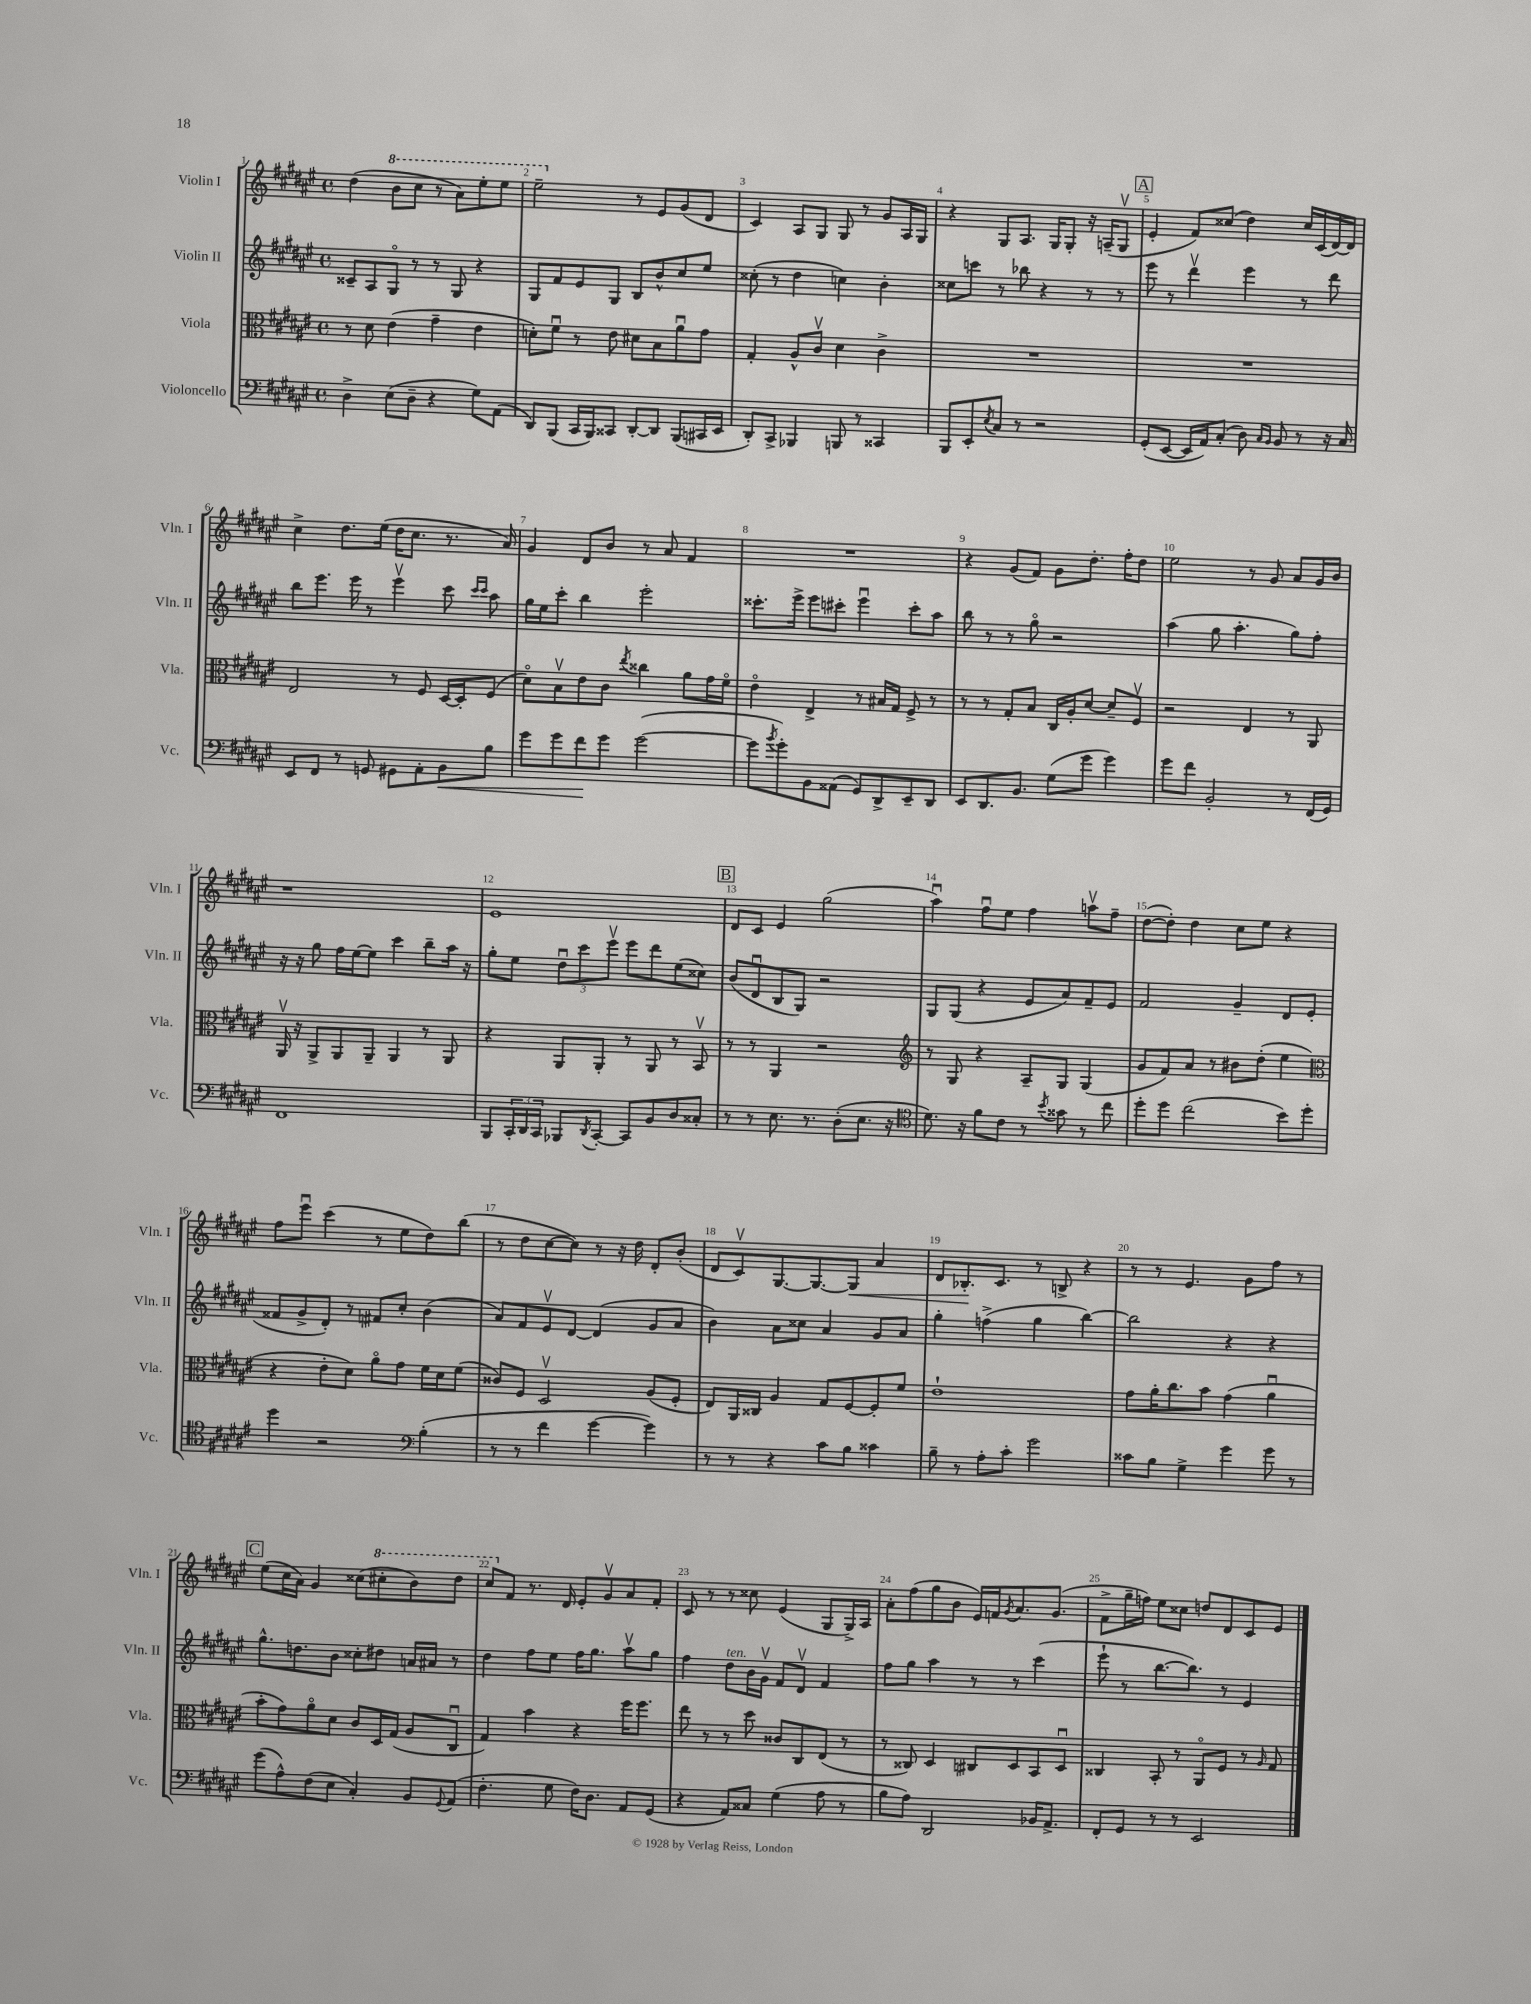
<<
\new StaffGroup <<
\new Staff = "s0" \with { instrumentName = "Violin I" shortInstrumentName = "Vln. I" } {
    \clef treble \key fis \major \defaultTimeSignature \time 4/4
    dis''4( \ottava #1 b''8 cis'''8 r8 ais''8) eis'''8-. eis'''8 |
    eis'''2-- \ottava #0 r8 eis'8 gis'8( dis'8 |
    cis'4) ais8 gis8 gis8 r8 gis'8 ais16 gis16 |
    r4 gis8 ais8. gis16 gis8-. r16 a16--( gis8\upbow |
    \mark \markup { \box "A" } eis'4-. fis'8) cisis''8( dis''4) cisis''16 cis'16( dis'16~) dis'16 |
    cis''4-> dis''8. eis''16( dis''16 cis''8. r8. ais'16) |
    gis'4 dis'8 b'8 r8 ais'8 fis'4 |
    R1 |
    r4 gis'8( fis'8) gis'8 dis''8.-. fis''16-. dis''8 |
    eis''2 r8 gis'8 ais'8 gis'16 b'16 |
    r1 |
    eis'1 |
    \mark \markup { \box "B" } dis'8 cis'8 eis'4 gis''2( |
    ais''4\downbow) fis''8\downbow eis''8 fis''4 a''8\upbow fis''8-- |
    dis''8~( dis''8-.) dis''4 cis''8 eis''8 r4 |
    fis''8 eis'''8\downbow cis'''4( r8 eis''8 dis''8) b''8( |
    r8 dis''8 cis''8~ cis''8) r8 r16 dis''16 dis'8-. b'8-.( |
    dis'8 cis'8\upbow) gis8.~ gis8.~ gis8\< ais'4 |
    dis'8 bes8.-.\! cis'8. r8 b8-> r4 |
    r8 r8 eis'4. gis'8 fis''8 r8 |
    \mark \markup { \box "C" } eis''8( cis''16 ais'16) gis'4 cisis''8( \ottava #1 cis'''!8-. b''8) dis'''8 |
    cis'''8 \ottava #0 fis'8 r8. dis'16 eis'8-. gis'8\upbow ais'8 fis'8-. |
    cis'8 r8 r8 cisis''8 eis'4( gis8 gis16->) ais16 |
    ais'8-. fis''8( gis''8 b'8 eis'16) f'16 \acciaccatura { gis'8 } ais'8. gis'8.( |
    fis'8-> gis''16-- f''16) eis''8 cisis''8 d''8 dis'8 cis'8 eis'8 \bar "|." |
}
\new Staff = "s1" \with { instrumentName = "Violin II" shortInstrumentName = "Vln. II" } {
    \clef treble \key fis \major \defaultTimeSignature \time 4/4
    cisis'8-- ais8 gis8\flageolet r8 r8 gis8 r4 |
    gis8 fis'8 eis'8 gis8 b8 b'8-^ cis''8 eis''8 |
    cisis''8-.( r8 dis''4 c''4) b'4-. |
    cisis''8 c'''8 r8 bes''8 r4 r8 r8 |
    \mark \markup { \box "A" } eis'''8 r8 dis'''4\upbow eis'''4 r8 dis'''8 |
    b''8 eis'''8. eis'''16 r8 eis'''4\upbow cis'''8 \grace { cis'''16 cis'''16 } ais''8 |
    gis''16 eis''16 cis'''8-. b''4 eis'''2-. |
    cisis'''8.-. eis'''16-> eis'''8 cis'''8-. eis'''4\downbow cis'''8-. ais''8 |
    b''8 r8 r8 gis''8\flageolet r2 |
    ais''4( gis''8 ais''4.-. gis''8) fis''8-. |
    r16 r16 gis''8 fis''16 eis''16~ eis''8 cis'''4 b''8-- ais''16 r16 |
    gis''8-. eis''8 \tuplet 3/2 { dis''8\downbow cis'''8 eis'''8\upbow } eis'''8 dis'''8 eis''8( cisis''8) |
    \mark \markup { \box "B" } b'8( dis'8\downbow b8 gis8) r2 |
    gis8 gis8( r4 eis'8 ais'8) fis'8-- eis'8 |
    fis'2 gis'4-- dis'8 eis'8( |
    fisis'8 gis'8-> dis'8-.) r8 fis'8 cis''8-. b'4( |
    ais'8) fis'8 eis'8\upbow dis'8~ dis'4( gis'8 ais'8 |
    b'4) ais'8 cisis''8 ais'4 gis'8 ais'8 |
    gis''4-. f''4->( gis''4 b''4~) |
    b''2 r4 r4 |
    \mark \markup { \box "C" } gis''8.-^ d''8. b'8 cisis''8-. dis''8 a'16 ais'16 r8 |
    dis''4 fis''8 eis''8 fis''16 gis''8. ais''8\upbow gis''8 |
    fis''4 dis''8^\markup { \italic "ten." } b'16 gis'16\upbow fis'8 dis'8\upbow fis'4 |
    fis''8 gis''8 ais''4 r8 r8 cis'''4( |
    eis'''8-! r8 b''8.~ b''8.) r8 eis'4 \bar "|." |
}
\new Staff = "s2" \with { instrumentName = "Viola" shortInstrumentName = "Vla." } {
    \clef alto \key fis \major \defaultTimeSignature \time 4/4
    r8 dis'8 eis'4( gis'4-- eis'4 |
    d'8-.) fis'8\downbow r8 eis'8 dis'8 b8 ais'8\downbow gis'8 |
    gis4-. ais8-^ cis'8\upbow dis'4 cis'4-> |
    R1 |
    \mark \markup { \box "A" } R1 |
    eis2 r8 fis8 dis16~ dis16-. fis8( |
    dis'8\flageolet) b8\upbow eis'8 cis'8 \acciaccatura { eis''8 } cisis''4 ais'8 gis'16 fis'16\flageolet |
    eis'4\flageolet eis4-> r8 bis16 gis16 fis8-> r8 |
    r8 r8 gis8-. b8 cis16 ais16-. dis'8~ dis'8-- fis8\upbow |
    r2 eis4 r8 ais,8 |
    ais,16\upbow r16 ais,8-> ais,8 ais,8-- ais,4 r8 ais,8 |
    r4 ais,8 ais,8-. r8 ais,8 r8 b,8\upbow |
    \mark \markup { \box "B" } r8 r8 ais,4 r2 |
    \clef treble r8 gis8 r4 ais8-- gis8 gis4( |
    gis'8 fis'8) ais'8 r8 bis'8 dis''8-.( eis''4 |
    \clef alto r4 eis'8-. dis'8) ais'8\flageolet gis'8 fis'16 dis'16 fis'8( |
    cisis'8) fis8 dis2\upbow ais8( fis8-. |
    eis8) ais,16 cisis16 ais4 gis8 fis8~ fis8-. fis'8 |
    eis'1-! |
    gis'8 ais'16-. cis''8. b'8 gis'4( ais'4\downbow |
    \mark \markup { \box "C" } b'8-. gis'8) ais'8\flageolet dis'8 cis'8 dis16 gis16( ais8 cis8\downbow |
    gis4) b'4 r4 fis''16 fis''8. |
    eis''8 r8 r8 dis''8 cisis'8 cis8 eis8( r8 |
    r8 cisis8) dis4 cis8 dis8 b,8 dis8\downbow |
    cisis4 b,8-. r8 ais,8\flageolet fis8 r8 \grace { ais16 } gis8 \bar "|." |
}
\new Staff = "s3" \with { instrumentName = "Violoncello" shortInstrumentName = "Vc." } {
    \clef bass \key fis \major \defaultTimeSignature \time 4/4
    dis4-> eis8( dis8-- r4 gis8) ais,8( |
    dis,8) b,,8( cis,16 b,,16) cisis,8 dis,8~-. dis,8 b,,8( cis,16 eis,16 |
    dis,8-.) cis,8-> bes,,4 b,,8 r8 cisis,4 |
    b,,8 eis,8-. \acciaccatura { eis8 } cis8 r8 r2 |
    \mark \markup { \box "A" } gis,8-.( eis,8~ eis,16 ais,16) cis8-.( dis8) \grace { cis16 b,16 } b,8 r8 r16 cis16 |
    eis,8 fis,8 r8 g,8 gis,8 ais,8-. b,8\< b8 |
    gis'8 gis'8 fis'8\! gis'8 gis'2~( |
    gis'8 \acciaccatura { b'8 } gis'8-.) b,8 aisis,8( gis,8) dis,8-> eis,8-- dis,8 |
    eis,8 dis,8. b,8. gis8( gis'8 gis'4) |
    gis'8 fis'8 b,2-. r8 fis,16( gis,16) |
    fis,1 |
    b,,8 \tuplet 3/2 { cis,16-. dis,16 cis,16 } bes,,8 \acciaccatura { dis,8 } cis,8~-. cis,8 b,8 dis8 cisis8-. |
    \mark \markup { \box "B" } r8 r8 eis8. r8. dis8-.( eis8. r16 |
    \clef tenor dis'8.) r16 fis'8 cis'8 r8 \acciaccatura { b'8 } gisis'8 r8 cis''8 |
    dis''8-. dis''8 cis''2( b'8) dis''8-. |
    dis''4 r2 \clef bass b4-.( |
    r8 r8 fis'4 gis'4~ gis'4) |
    r8 r8 r4 cis'8 b8 cisis'4 |
    b8-- r8 ais8-. cis'8-. gis'2 |
    cisis'8 b8 gis4-> gis'4 gis'8 r8 |
    \mark \markup { \box "C" } gis'8( ais8-^) fis8( eis8 cis4-.) b,8 \appoggiatura { gis,8 } ais,8( |
    fis4.-. gis8 fis16) dis8. ais,8 gis,8( |
    r4 ais,8) cisis8 gis4( ais8 r8 |
    b8 ais8) dis,2 bes,16 ais,8.-> |
    fis,8-. gis,8 r8 r8 eis,2 \bar "|." |
}
>>
>>
\layout { \context { \Score \override BarNumber.break-visibility = ##(#f #t #t) barNumberVisibility = #all-bar-numbers-visible } }
